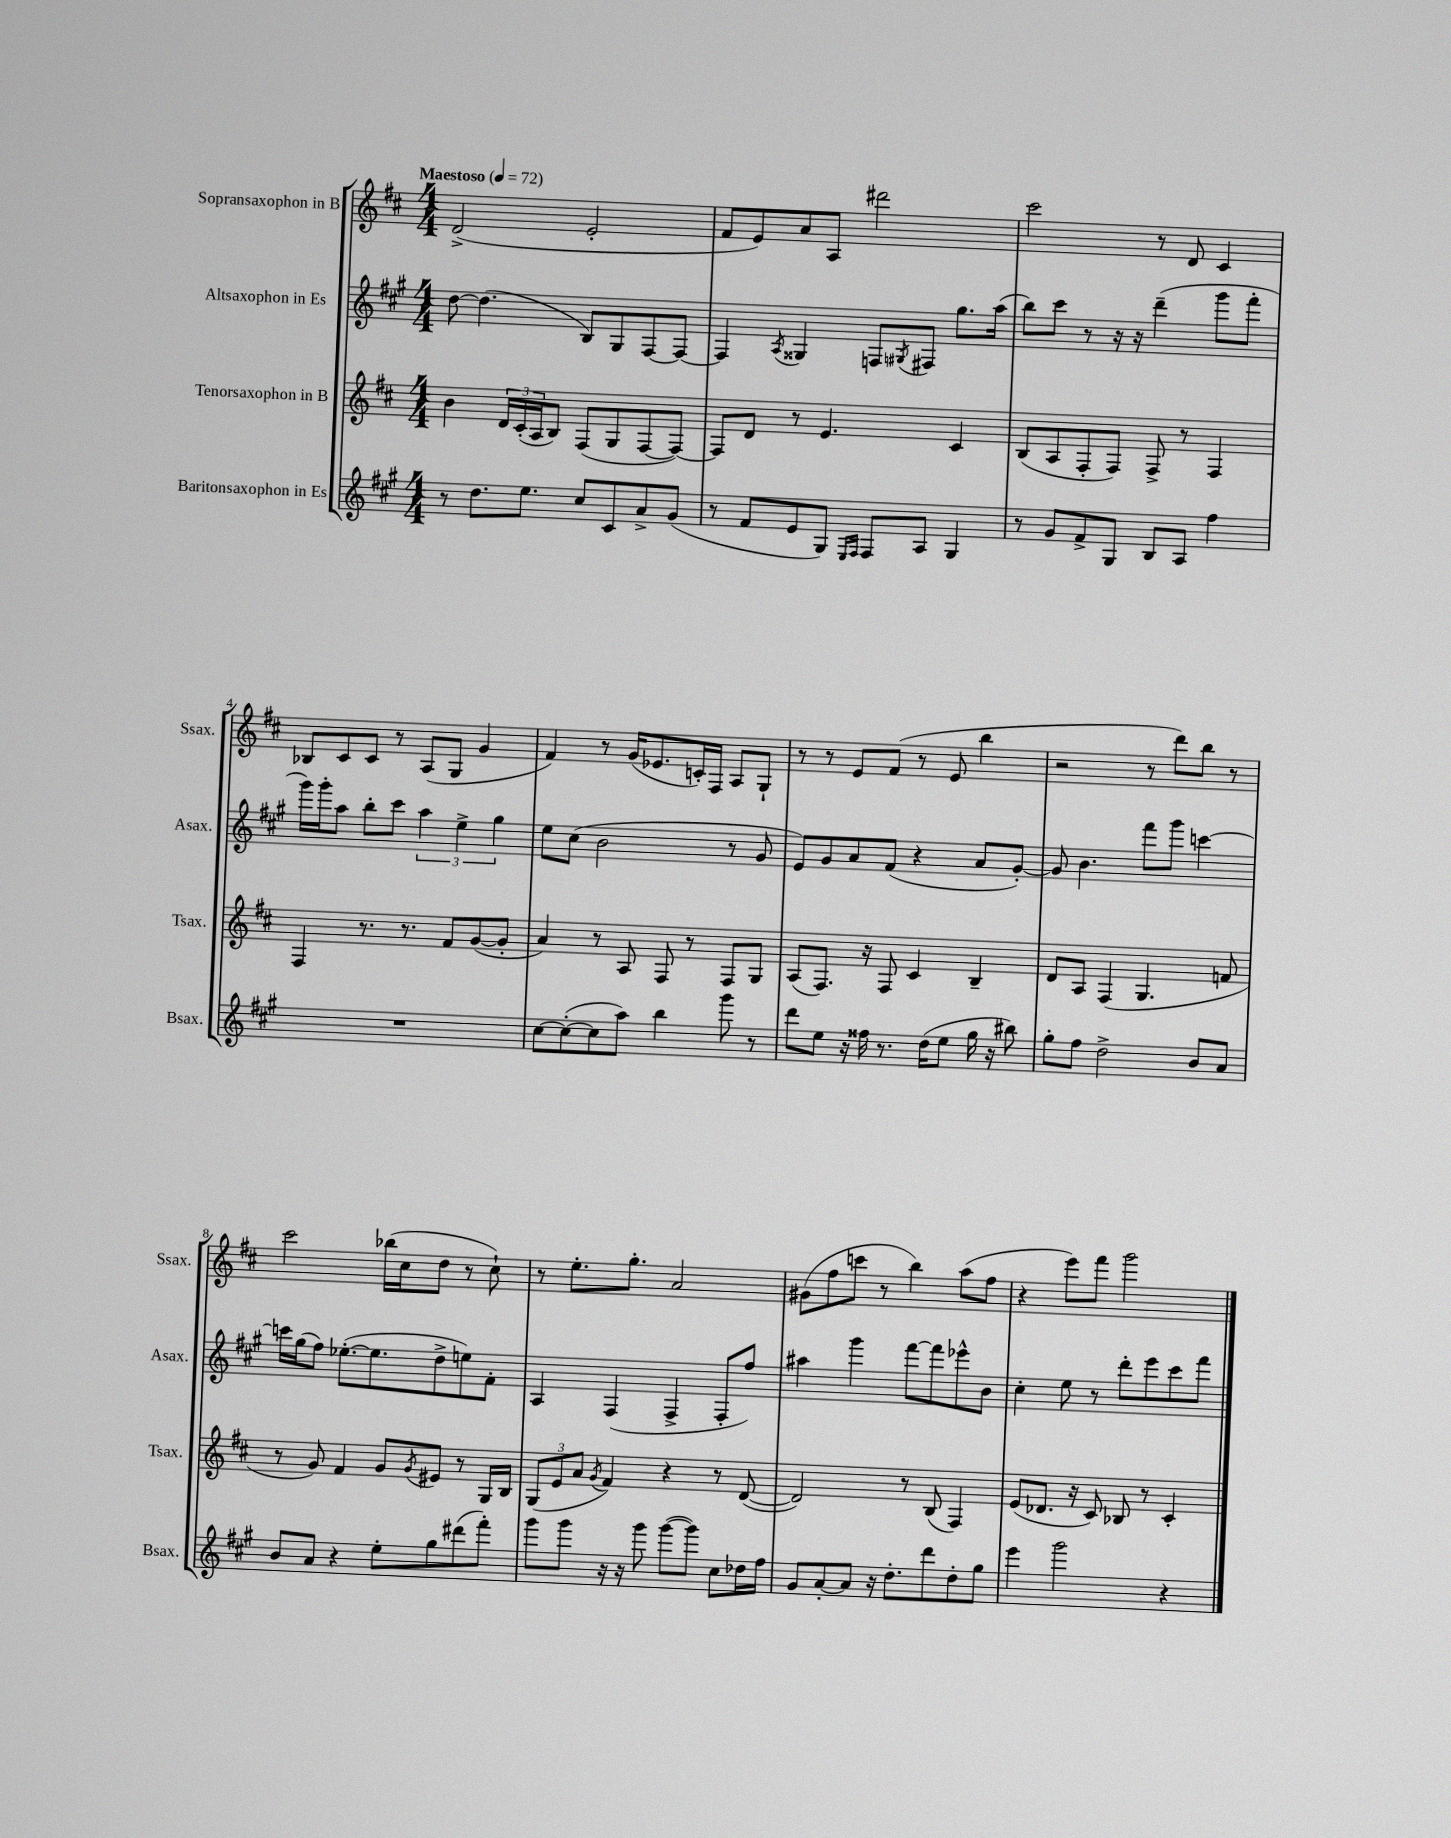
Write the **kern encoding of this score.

**kern	**kern	**kern	**kern
*part4	*part3	*part2	*part1
*staff4	*staff3	*staff2	*staff1
*I"Baritonsaxophon in Es	*I"Tenorsaxophon in B	*I"Altsaxophon in Es	*I"Sopransaxophon in B
*I'Bsax.	*I'Tsax.	*I'Asax.	*I'Ssax.
*clefG2	*clefG2	*clefG2	*clefG2
*k[f#c#g#]	*k[f#c#]	*k[f#c#g#]	*k[f#c#]
*M4/4	*M4/4	*M4/4	*M4/4
*MM72	*MM72	*MM72	*MM72
=1	=1	=1	=1
!	!	!	!LO:TX:a:B:t=Maestoso
8r	4b\	[8dd\	(2d^/
8.dd\L	.	(4.dd\]	.
.	24d/LL	.	.
.	(24c#'/	.	.
8.ee\J	.	.	.
.	24A/J	.	.
.	8B/J)	.	.
8cc#/L	(8F#/L	8B/L)	2e'/
8c#/	8G/	8G#/	.
8a^/	[8F#/	[8F#/	.
(8g#/J	8F#/J_)	8F#/J_	.
=2	=2	=2	=2
8r	8F#/L]	4F#/]	8f#/L
8f#/L	8d/J	.	8e/)
.	.	8qA/	.
8e/	8r	4G##X/	8a/
8G#/J)	4.e/	.	8A/J
16qqE/LL	.	.	.
16qqF#/JJ	.	.	.
8F#/L	.	8Fn/L	2ddd#X\
.	.	8qG#X/	.
8A/J	.	8F#X/J	.
4G#/	4c#/	8.gg#\L	.
.	.	(16aa\Jk	.
=3	=3	=3	=3
8r	(8B/L	8bb\L)	2ccc#\
8g#/L	8A/	8ccc#\J	.
8f#^/	8F#'/	8r	.
8G#/J	8F#/J)	16r	.
.	.	16r	.
8B/L	8F#^/	(4ddd~\	8r
8A/J	8r	.	8d/
4ff#\	4F#/	8ggg#\L	4c#/
.	.	8fff#'\J	.
!!LO:LB:g=z
=4	=4	=4	=4
1r	4F#/	16ggg#\LL)	8B-X/L
.	.	16ggg#'\J	.
.	.	8aa\J	8c#/
.	8.r	8bb'\L	8c#/J
.	.	8ccc#\J	8r
.	8.r	.	.
.	.	6aa\	(8A/L
.	8f#/L	.	8G/J
.	.	6ee^\	.
.	([8g/	.	4g/
.	.	6gg#\	.
.	8g'/J]	.	.
=5	=5	=5	=5
[8cc#\L	4a/)	8ee\L	4f#/)
(8cc#'\_	.	(8cc#\J	.
8cc#\]	8r	2b\	8r
8aa\J)	8A/	.	(16g/KL
.	.	.	8.e-X/
4bb\	8F#/	.	.
.	8r	.	16cn'/L)
.	.	.	16F#/JJ
8ggg#\	8F#/L	8r	8A/L
8r	8G/J	8g#/	8G`/J
=6	=6	=6	=6
8ddd\L	(8A/L	8e/L)	8r
8ee\J	8.F#/J)	8g#/	8r
16r	.	8a/	8e/L
16ff##X\	16r	.	.
8.r	8F#/	(8f#/J	(8f#/J
.	4c#/	4r	8r
(16dd\KL	.	.	.
8ee\J	.	.	8e/
16gg#\	4B~/	8a/L	4bb\
16r	.	.	.
8bb#X\)	.	[8g#'/J)	.
=7	=7	=7	=7
8gg#'\L	8d/L	8g#/]	2r
8ff#\J	8A/J	4.b\	.
2dd^\	(4F#/	.	.
.	4.G/	8fff#\L	8r
.	.	8ggg#\J	8ddd\L)
8b/L	.	[4cccn\	8bb\J
8a/J	8fn/	.	8r
!!LO:LB:g=z
=8	=8	=8	=8
8b/L	8r	16cccn\LL]	2ccc#\
.	.	(16gg#\J	.
8a/J	8g/)	8ff#\J)	.
4r	4f#/	([8.ee-X'\L	.
.	.	8.ee-\]	.
8ee'\L	8g/L	.	(16bb-X\LL
.	.	.	16cc#\J
.	8qg/	.	.
8gg#\	8e#X/J	8dd^\	8dd\J
(8ddd#X\	8r	8een\)	8r
8fff#'\J)	16G/LL	8f#'\J	8cc#`\)
.	16B/JJ	.	.
=9	=9	=9	=9
8ggg#\L	(12G/L	4A/	8r
.	12e/	.	.
8ggg#\J	.	.	8.ee'\L
.	12a/J	.	.
.	8qg/	.	.
16r	4f#/)	(4F#/	.
16r	.	.	8.gg'\J
8ggg#\	.	.	.
([8ggg#\L	4r	4F#^/	2a/
8ggg#\J])	.	.	.
8cc#\L	8r	8F#'/L	.
16dd-X\L	([8d/	8ff#/J)	.
16ff#\JJ	.	.	.
=10	=10	=10	=10
8g#/L	2d/])	4aa#X\	(8g#X\L
[8a'/	.	.	8ff#\
8a/J]	.	4ggg#\	8cccn\J
16r	.	.	8r
8.dd'\L	.	.	.
.	8r	[8fff#\L	4bb\)
8ddd\	(8B/	8fff#\]	.
8dd'\	4F#/)	8eee-X^^\	(8aa\L
8gg#\J	.	8b\J	8ff#\J
=11	=11	=11	=11
4eee\	(8e/L	4cc#'\	4r
.	8.d-X/J	.	.
2ggg#\	.	8ee\	8eee\L)
.	16r	.	.
.	8c#/)	8r	8fff#\J
.	8B-X/	8ddd'\L	2ggg\
.	8r	8eee\	.
4r	4c#'/	8ccc#\	.
.	.	8fff#\J	.
==	==	==	==
*-	*-	*-	*-
